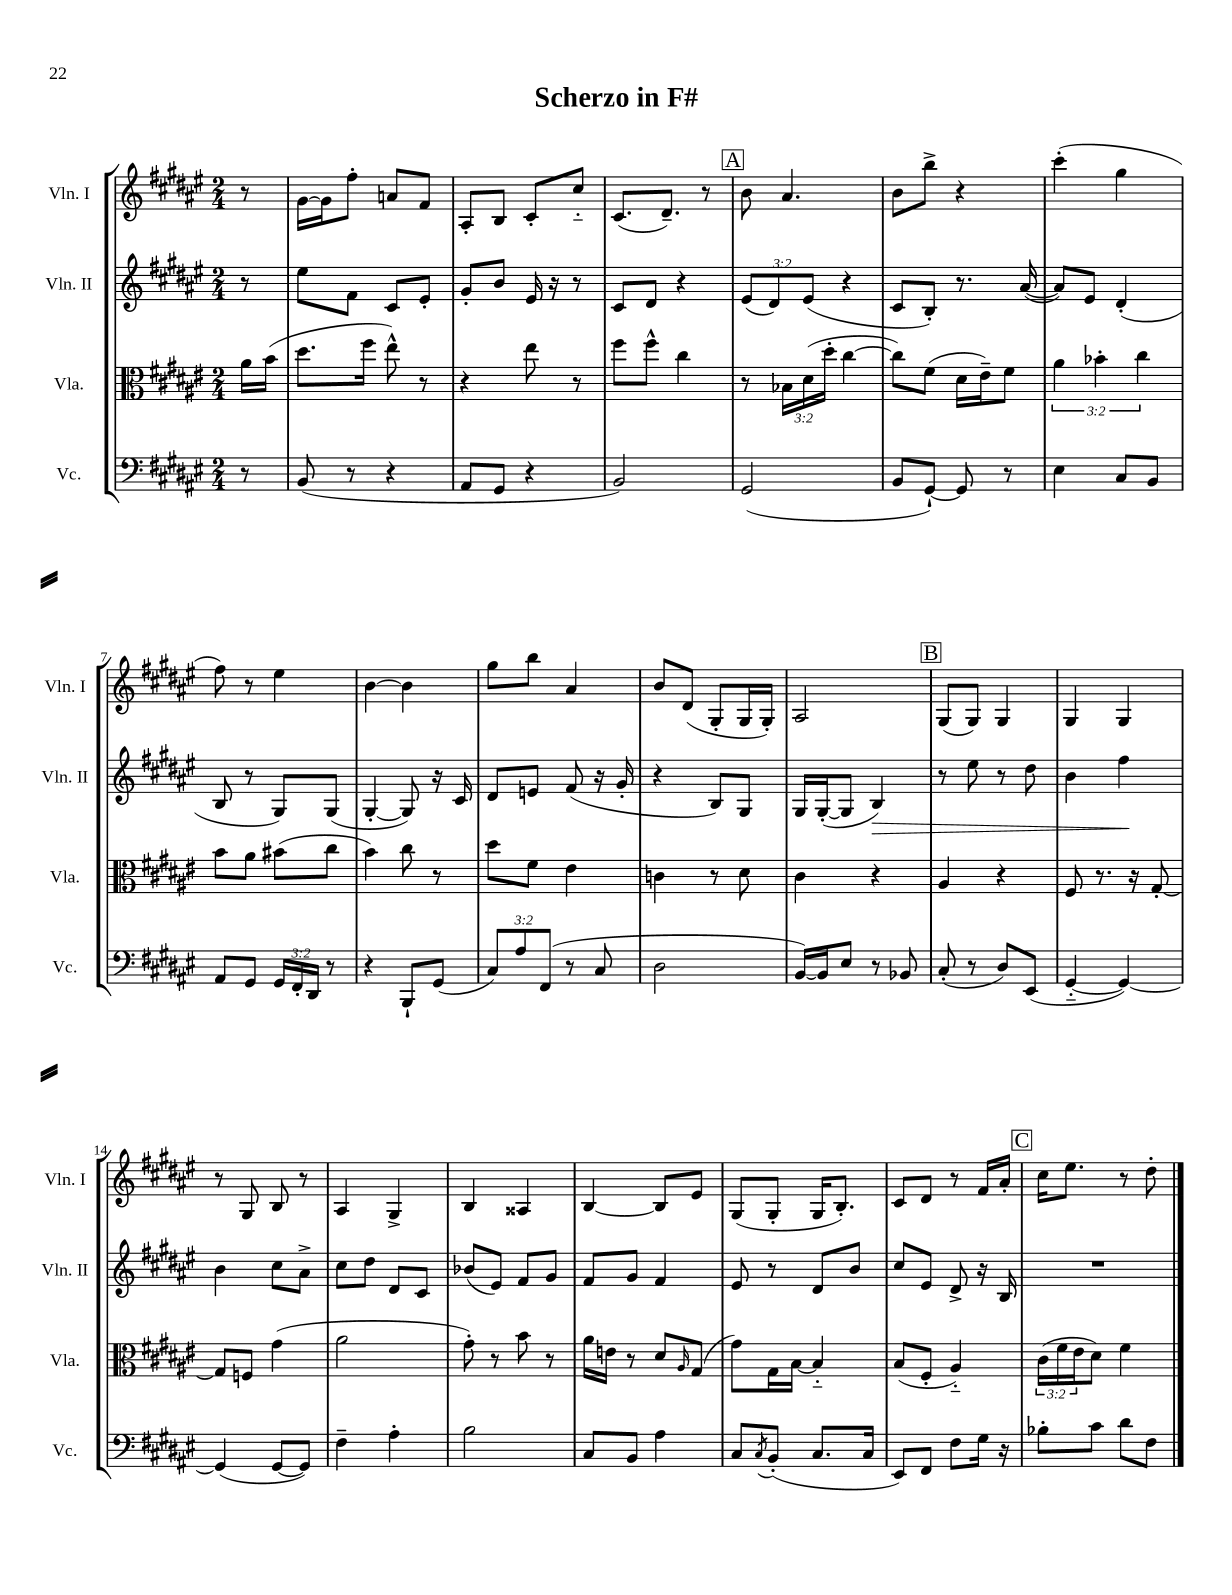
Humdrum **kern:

**kern	**kern	**kern	**kern
*staff4	*staff3	*staff2	*staff1
*clefF4	*clefC3	*clefG2	*clefG2
*k[f#c#g#d#a#e#]	*k[f#c#g#d#a#e#]	*k[f#c#g#d#a#e#]	*k[f#c#g#d#a#e#]
*M2/4	*M2/4	*M2/4	*M2/4
8r	16a#\LL	8r	8r
.	(16b\JJ	.	.
=	=	=	=
(8BB/	8.dd#\L	8ee#\L	[16g#\LL
.	.	.	16g#\]J
8r	.	8f#\J	8ff#'\J
.	16ff#\Jk	.	.
4r	8ee#^^\)	8c#/L	8a/L
.	8r	8e#'/J	8f#/J
=	=	=	=
8AA#/L	4r	8g#'/L	8A#'/L
8GG#/J	.	8b/J	8B/J
4r	8ee#\	16e#/	8c#'/L
.	.	16r	.
.	8r	8r	8cc#'~/J
=	=	=	=
2BB/)	8ff#\L	8c#/L	(8.c#/L
.	8ff#^^\J	8d#/J	.
.	.	.	8.d#~/J)
.	4cc#\	4r	.
.	.	.	8r
=	=	=	=
(2GG#/	8r	(12e#/L	8b\
.	.	12d#/)	.
.	24B-\LL	.	4.a#/
.	(24d#\	(12e#/J	.
.	24dd#'\JJ	.	.
.	[4cc#\	4r	.
=	=	=	=
8BB/L	8cc#\]L)	8c#/L	8b\L
[8GG#`/J)	(8f#\J	8B'/J)	8bb^\J
8GG#/]	16d#\LL	8.r	4r
.	16e#~\J)	.	.
8r	8f#\J	.	.
.	.	([16a#/	.
=	=	=	=
4E#\	6a#\	8a#/]L)	(4ccc#'\
.	.	8e#/J	.
.	6b-'\	.	.
8C#/L	.	(4d#'/	4gg#\
.	6cc#\	.	.
8BB/J	.	.	.
=	=	=	=
8AA#/L	8b\L	8B/	8ff#\)
8GG#/J	8a#\J	8r	8r
24GG#/LL	(8b#\L	8G#/L)	4ee#\
24FF#'/	.	.	.
24DD#/JJ	.	.	.
8r	8cc#\J	(8G#/J	.
=	=	=	=
4r	4b\)	[4G#'/	[4b\
8BBB`/L	8cc#\	8G#/])	4b\]
(8GG#/J	8r	16r	.
.	.	16c#/	.
=	=	=	=
12C#/L)	8dd#\L	8d#/L	8gg#\L
12A#/	.	.	.
.	8f#\J	8e/J	8bb\J
(12FF#/J	.	.	.
8r	4e#\	(8f#/	4a#/
8C#/	.	16r	.
.	.	16g#'/	.
=	=	=	=
2D#\	4c\	4r	8b/L
.	.	.	(8d#/J
.	8r	8B/L)	8G#'/L
.	8d#\	8G#/J	16G#/L
.	.	.	16G#'/JJ)
=	=	=	=
[16BB/LL)	4c#\	16G#/LL	2A#/
16BB/]J	.	([16G#'/J	.
8E#/J	.	8G#/]J	.
8r	4r	4B/)	.
8BB-/	.	.	.
=	=	=	=
(8C#'/	4A#/	8r	(8G#/L
8r	.	8ee#\	8G#/J)
8D#/L)	4r	8r	4G#/
(8EE#/J	.	8dd#\	.
=	=	=	=
[4GG#'~/	8F#/	4b\	4G#/
.	8.r	.	.
4GG#/_)	.	4ff#\	4G#/
.	16r	.	.
.	[8G#'/	.	.
=	=	=	=
(4GG#/]	8G#/]L	4b\	8r
.	8F/J	.	8G#/
[8GG#/L	(4g#\	8cc#\L	8B/
8GG#/]J)	.	8a#^\J	8r
=	=	=	=
4F#~\	2a#\	8cc#\L	4A#/
.	.	8dd#\J	.
4A#'\	.	8d#/L	4G#^/
.	.	8c#/J	.
=	=	=	=
2B\	8g#'\)	(8b-/L	4B/
.	8r	8e#/J)	.
.	8b\	8f#/L	4A##/
.	8r	8g#/J	.
=	=	=	=
8C#/L	16a#\LL	8f#/L	[4B/
.	16e\JJ	.	.
8BB/J	8r	8g#/J	.
4A#\	8d#/L	4f#/	8B/]L
.	16qqA#/	.	.
.	(8G#/J	.	8e#/J
=	=	=	=
8C#/L	8g#\L)	8e#/	(8G#/L
8qC#/	.	.	.
(8BB'/J	16G#\L	8r	8G#'/J
.	[16B\JJ	.	.
8.C#/L	4B'~/]	8d#/L	16G#/LK
.	.	.	8.B'/J)
.	.	8b/J	.
16C#/Jk	.	.	.
=	=	=	=
8EE#/L)	(8B/L	8cc#/L	8c#/L
8FF#/J	8F#'/J	8e#/J	8d#/J
8F#\L	4A#'~/)	8d#^/	8r
16G#\Jk	.	16r	16f#/LL
16r	.	16B/	16a#'/JJ
=	=	=	=
8B-'\L	(24c#\LL	2r	16cc#\LK
.	24f#\	.	.
.	.	.	8.ee#\J
.	24e#\J	.	.
8c#\J	8d#\J)	.	.
8d#\L	4f#\	.	8r
8F#\J	.	.	8dd#'\
==	==	==	==
*-	*-	*-	*-
